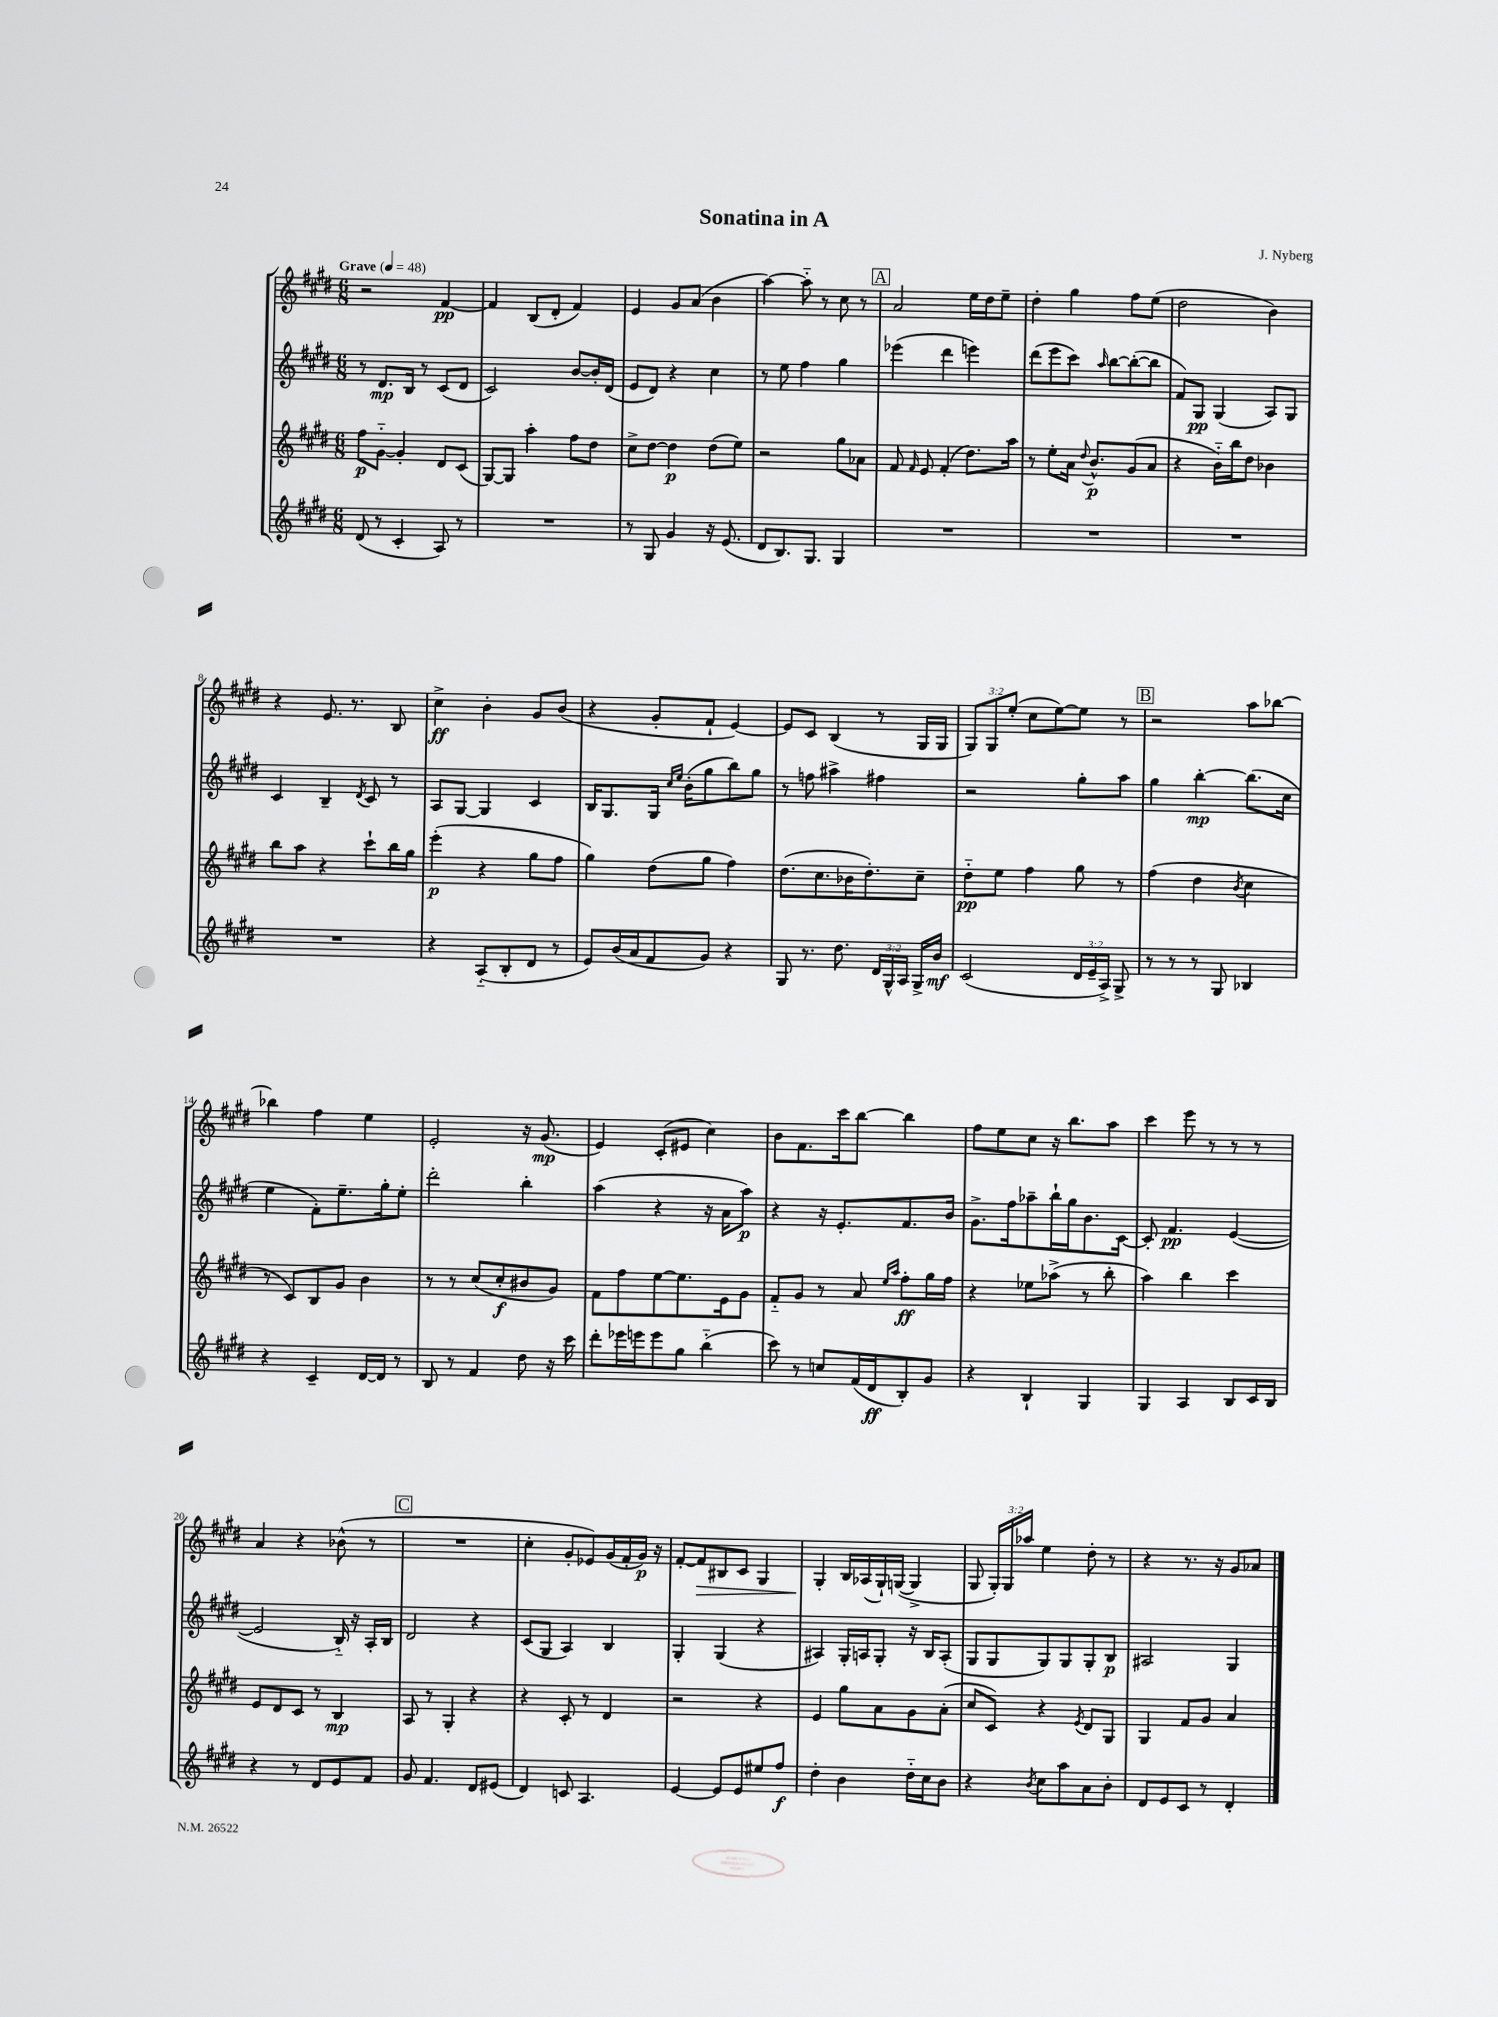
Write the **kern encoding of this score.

**kern	**kern	**kern	**kern
*staff4	*staff3	*staff2	*staff1
*clefG2	*clefG2	*clefG2	*clefG2
*k[f#c#g#d#]	*k[f#c#g#d#]	*k[f#c#g#d#]	*k[f#c#g#d#]
*M6/8	*M6/8	*M6/8	*M6/8
*MM48	*MM48	*MM48	*MM48
(8d#	8ff#	8r	2r
8r	[8g#'~	8.d#	.
4c#'	4g#']	.	.
.	.	16B	.
.	.	8r	.
8A)	8d#	(8c#	[4f#
8r	(8c#	8d#	.
=	=	=	=
2.r	[8G#)	2c#)	4f#]
.	8G#]	.	.
.	4aa'	.	(8B
.	.	.	8d#'
.	8ff#	[8b	4f#)
.	8dd#	16b']	.
.	.	(16d#	.
=	=	=	=
8r	8cc#^	8e	4e
8G#	[8dd#	8d#)	.
4g#	4dd#]	4r	8g#
.	.	.	(8a
16r	(8dd#	4cc#	4b
(8.e	.	.	.
.	8ee)	.	.
=	=	=	=
8d#	2r	8r	[4aa)
8.B)	.	8ee	.
.	.	4ff#	8aa'~]
8.G#	.	.	.
.	.	.	8r
4G#	8gg#	4gg#	8cc#
.	8a-	.	8r
=	=	=	=
2.r	8f#	(4eee-	2a
.	16qqf#	.	.
.	8e	.	.
.	(4f#'	4ddd#	.
.	8.dd#)	4eee)	16ee
.	.	.	16dd#
.	.	.	8ee~
.	16aa	.	.
=	=	=	=
2.r	8r	(8ddd#	4dd#'
.	8ee'	8eee	.
.	16a	8ccc#)	4gg#
.	8qqdd#	.	.
.	8.b^^	.	.
.	.	16qqaa	.
.	.	[8bb	.
.	(8g#	(8bb'_	8ff#
.	8a	8bb]	(8ee
=	=	=	=
2.r	4r	8f#)	2dd#
.	.	8G#	.
.	16b'~)	(4G#	.
.	16bb	.	.
.	8dd#	.	.
.	4b-	8A)	4b)
.	.	8G#	.
=	=	=	=
2.r	8bb	4c#	4r
.	8aa	.	.
.	4r	4B~	8.e
.	.	.	8.r
.	.	8qd#	.
.	8ccc#`	8c#	.
.	16bb	8r	8B
.	16gg#	.	.
=	=	=	=
4r	(4eee'	8A	4cc#^
.	.	[8G#	.
(8A'~	4r	4G#]	4b'
8B'	.	.	.
8d#	8gg#	4c#	8g#
8r	8ff#	.	(8b
=	=	=	=
8e)	4gg#)	16B	4r
.	.	8.G#	.
(16b	.	.	.
16a	.	.	.
8f#	(8dd#	16G#	8g#'
.	.	16qqcc#	.
.	.	16qqee	.
.	.	(16b'	.
8g#)	8gg#	8gg#	8f#`
4r	4ff#)	8bb)	[4e)
.	.	8gg#	.
=	=	=	=
8G#	(8.dd#	8r	8e]
8.r	.	8ff	8c#
.	8.cc#	.	.
.	.	4aa#^	(4B
8.dd#	.	.	.
.	16b-	.	.
.	8.dd#')	.	.
24d#	.	4ff#	8r
24G#^^	.	.	.
24A	.	.	.
16G#^	8cc#~	.	16G#
16b	.	.	16G#
=	=	=	=
(2c#	8dd#'~	2r	12G#)
.	.	.	12G#
.	8ee	.	.
.	.	.	(12ee'
.	4ff#	.	8cc#
.	.	.	[8ee)
24d#	8gg#	8gg#'	8ee]
24e~	.	.	.
24A^)	.	.	.
8G#^	8r	8aa	8r
=	=	=	=
8r	(4ff#	4gg#	2r
8r	.	.	.
8r	4dd#	[4bb'	.
8G#	.	.	.
.	8qb	.	.
4B-	4cc#	(8.bb]	8aa
.	.	.	[8bb-
.	.	16cc#	.
=	=	=	=
4r	8r	4ee	4bb-]
.	8c#)	.	.
4c#~	8B	8f#')	4ff#
.	8g#	8.ee~	.
[16d#	4b	.	4ee
16d#]	.	16gg#'	.
8r	.	8ee'	.
=	=	=	=
8B	8r	2ddd#'	2e'
8r	8r	.	.
4f#	(8cc#	.	.
.	8cc#'	.	.
8dd#	8b#	4bb'	16r
.	.	.	(8.g#
16r	8g#)	.	.
16ccc#	.	.	.
=	=	=	=
8ddd#'	8f#	(4aa	4e)
16eee-	8ff#	.	.
16eee	.	.	.
8eee	[8ee	4r	(8c#'
8gg#	8.ee]	.	8e#
(4bb'~	.	16r	4cc#)
.	16e	16a	.
.	8g#	8aa)	.
=	=	=	=
8ccc#)	8f#'~	4r	8b
8r	8g#	.	8.f#
8cc	8r	16r	.
.	.	8.e'	16ccc#
(16f#	8a	.	[8bb
16d#	.	.	.
.	16qqee	.	.
.	16qqaa	.	.
8B')	8ff#'	8.f#	4bb]
8g#	16gg#	.	.
.	16ff#	16b	.
=	=	=	=
4r	4r	8.g#^	8ff#
.	.	.	8ee
.	.	16ff#	.
4B`	8ee-	8aa-~	8cc#
.	(8aa-^	16bb`	16r
.	.	16gg#	8.bb
4G#	8r	8.b	.
.	8bb'	.	8aa
.	.	[16c#	.
=	=	=	=
4G#	4aa)	8c#']	4ccc#
.	.	4.f#	.
4A	4bb	.	8eee
.	.	.	8r
8B	4ccc#	([4e	8r
16c#	.	.	8r
16B	.	.	.
=	=	=	=
4r	8e	2e]	4a
.	8d#	.	.
8r	8c#	.	4r
8d#	8r	.	.
8e	4B	16B'~)	(8b-^^
.	.	16r	.
8f#	.	16A'	8r
.	.	16B	.
=	=	=	=
8g#	8A	2d#	2.r
4.f#	8r	.	.
.	4G#'	.	.
8d#	4r	4r	.
(8e#	.	.	.
=	=	=	=
4d#)	4r	(8c#	4cc#'
.	.	8G#	.
8c	8c#'	4A)	8g#'
4.A	8r	.	8e-)
.	4d#	4B	(16g#
.	.	.	16f#'
.	.	.	16g#)
.	.	.	16r
=	=	=	=
[4e	2r	4G#'	[8f#'
.	.	.	8f#]
8e]	.	(4G#	8B#
8e	.	.	8c#
8ee#	4r	4r	4G#
8ff#	.	.	.
=	=	=	=
4dd#'	4e	4A#)	4G#'
4b	8gg#	16G#'	16B
.	.	16A	(16A-
.	8a	8G#'	16G#`)
.	.	.	([16G
16dd#'~	8g#	16r	4G^]
16cc#	.	16B	.
8b	(8a'	(8A'	.
=	=	=	=
4r	8cc#	8G#	8G#
.	8c#)	8G#	24G#')
.	.	.	24G#
.	.	.	24aa-
8qb	.	.	.
8cc#	4r	8G#)	4ee
8aa	.	8G#	.
.	8qe	.	.
8a	8d#	8G#'	8dd#'
8b'	8G#	8B	8r
=	=	=	=
8d#	4G#	2A#	4r
8e	.	.	.
8c#	8f#	.	8.r
8r	8g#	.	.
.	.	.	16r
4d#'	4a	4G#	8g#
.	.	.	8a-
==	==	==	==
*-	*-	*-	*-
